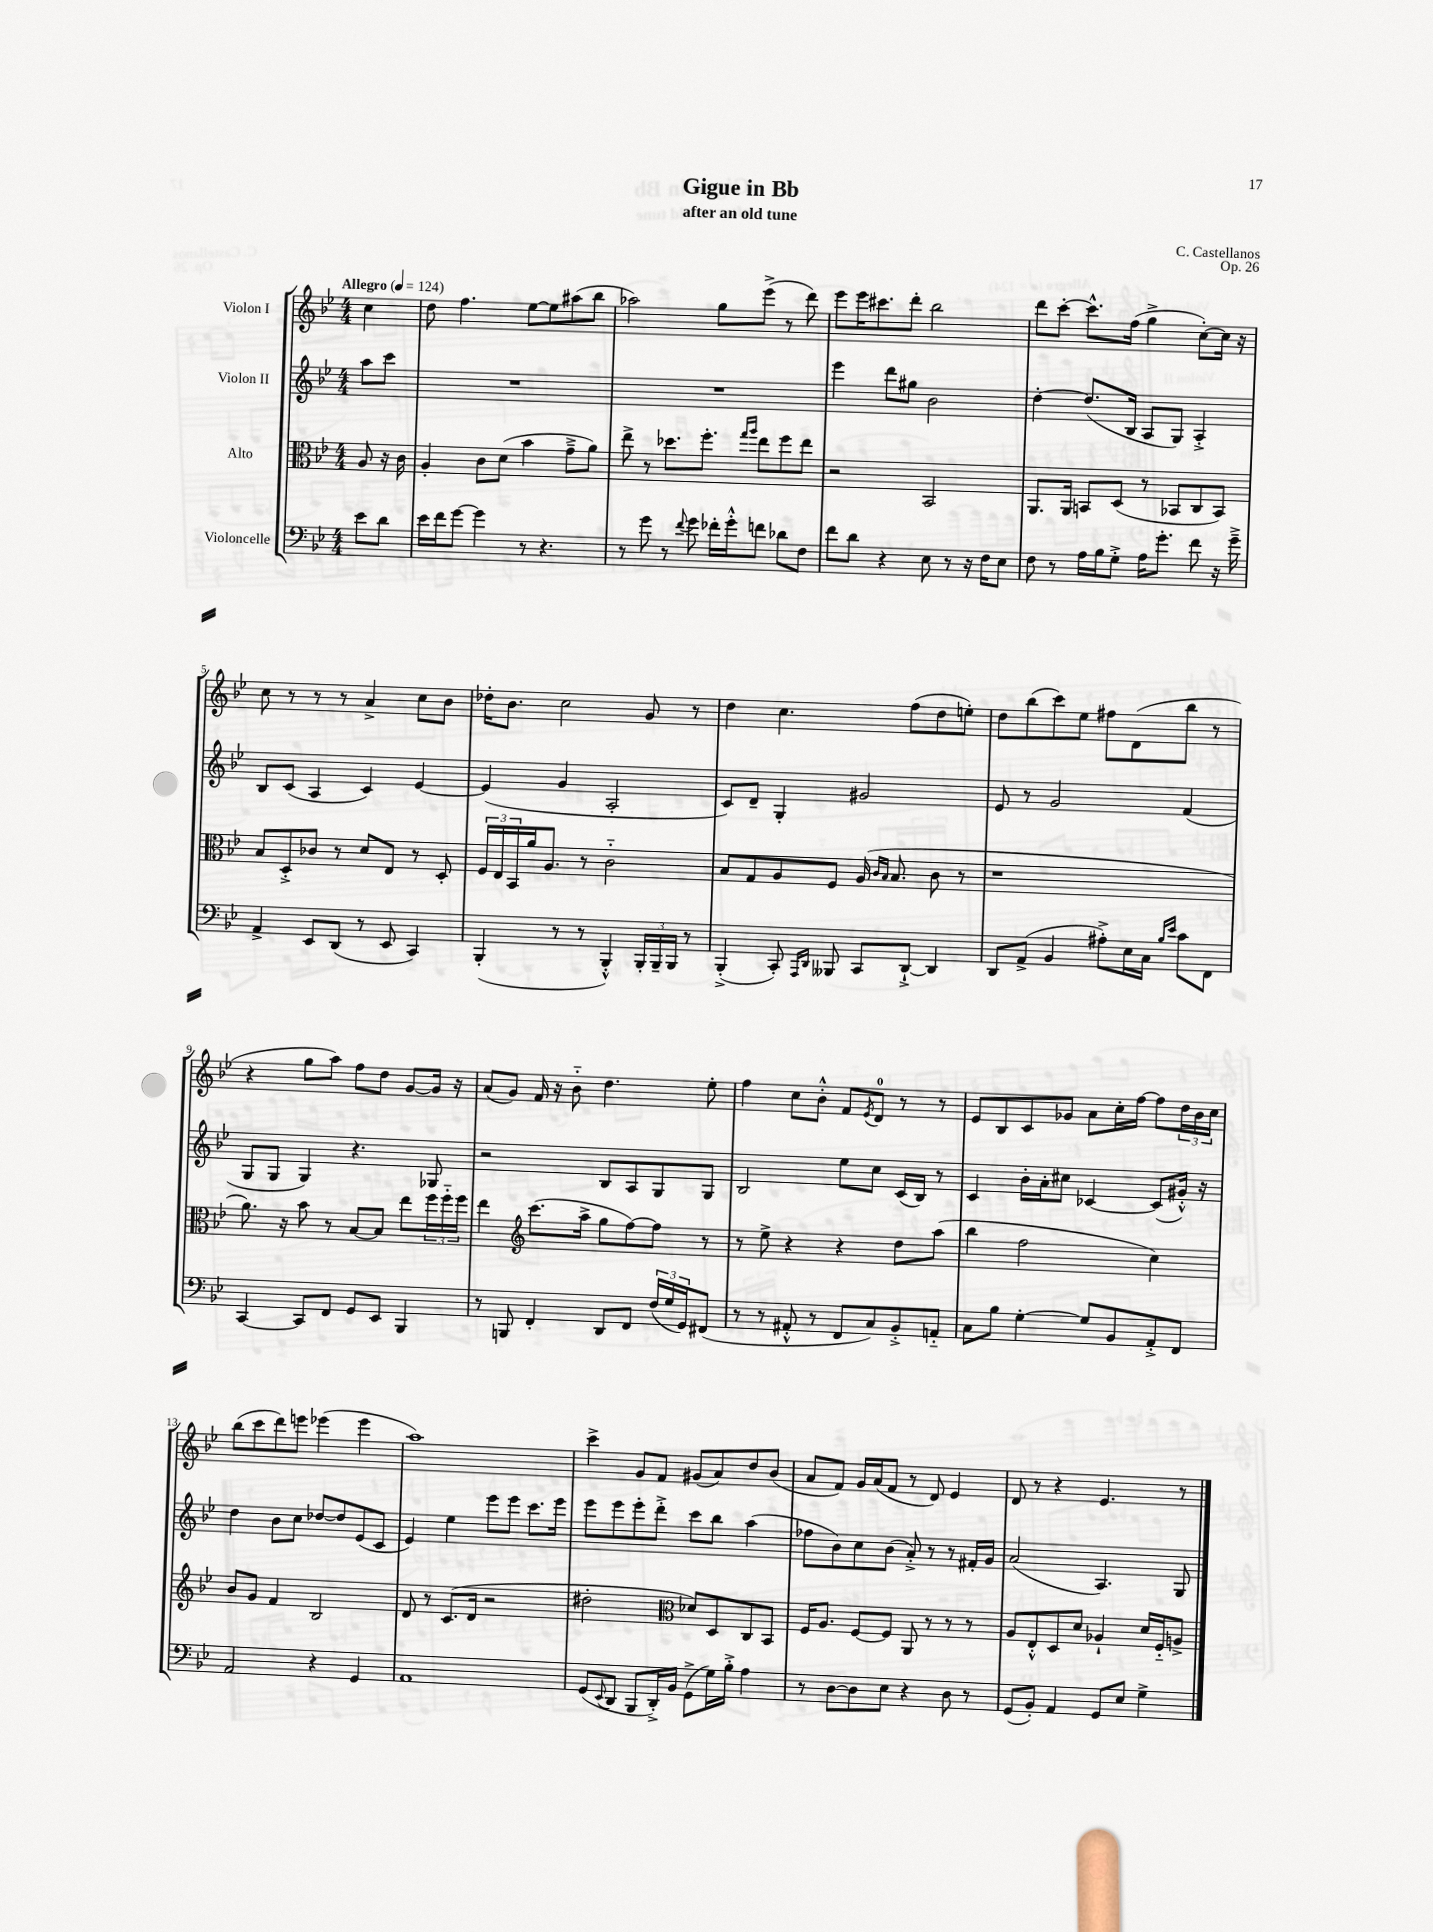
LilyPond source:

\header { title = "Gigue in Bb" composer = "C. Castellanos" subtitle = "after an old tune" opus = "Op. 26" }
<<
\new StaffGroup <<
\new Staff = "s0" \with { instrumentName = "Violon I" } {
    \clef treble \key bes \major \numericTimeSignature \time 4/4 \partial 4 \tempo "Allegro" 4 = 124
    c''4 |
    d''8 f''4. ees''8~ ees''8 ais''8( bes''8 |
    aes''2) g''8 ees'''8->( r8 d'''8) |
    ees'''8 ees'''16 cis'''8. d'''8-. bes''2 |
    d'''8 c'''8~-. c'''8.-^ f''16( g''4-> c''8~-.) c''16 r16 |
    c''8 r8 r8 r8 a'4-> c''8 bes'8 |
    des''16-. bes'8. c''2 g'8 r8 |
    d''4 c''4. f''8( d''8 e''8-.) |
    d''8 bes''8( c'''8) ees''8 fis''8 d'8( bes''8 r8 |
    r4 g''8 a''8) f''8 d''8 g'8~ g'16 r16 |
    a'8( g'8) f'16 r16 bes'8-_ d''4. ees''8-. |
    f''4 c''8 bes'8-.-^ f'8 \acciaccatura { ees'8 } d'8-0 r8 r8 |
    ees'8 bes8 c'8 ges'8 a'8 c''16-. f''16~ f''8 \tuplet 3/2 { d''16 bes'16 c''16 } |
    bes''8( c'''8 d'''8) e'''8 ees'''4( ees'''4 |
    a''1) |
    c'''4-> g'8 f'8 gis'8( a'8) d''8 bes'8( |
    a'8 f'8) g'16 a'16( f'8 r8 d'8) ees'4 |
    d'8 r8 r4 ees'4. r8 \bar "|." |
}
\new Staff = "s1" \with { instrumentName = "Violon II" } {
    \clef treble \key bes \major \numericTimeSignature \time 4/4 \partial 4
    a''8 c'''8 |
    R1 |
    R1 |
    ees'''4 d'''8 gis''8 bes'2 |
    d''4~-. d''8.( bes16 a8 g8) a4-.-> |
    bes8 c'8( a4 c'4) ees'4~ |
    ees'4( g'4 a2-. |
    c'8) d'8-- g4-. gis'2 |
    ees'8 r8 g'2 f'4( |
    g8 g8 g4) r4. ges8 |
    r2 bes8 a8 g8 g8 |
    bes2 ees''8 c''8 c'16( bes16) r8 |
    c'4 bes'16-. a'16-. cis''8 ces'4~ ces'8( gis'16-.-^) r16 |
    d''4 bes'8 c''8 des''8~ des''8 ees'8( c'8 |
    ees'4) ees''4 ees'''8 ees'''8 c'''8. ees'''16 |
    ees'''8 ees'''8 ees'''8-. d'''8-.-> c'''8 bes''8 a''4( |
    fes''8 bes'8) c''8 bes'8( a'8-.->) r8 r8 fis'16-. g'16 |
    a'2( a4.) g8 \bar "|." |
}
\new Staff = "s2" \with { instrumentName = "Alto" } {
    \clef alto \key bes \major \numericTimeSignature \time 4/4 \partial 4
    a8 r16 c'16 |
    a4-. c'8 d'8( bes'4 g'8---> a'8) |
    ees''8-> r8 des''8. f''8.-. \grace { g''16 a''16 } ees''8 f''8 ees''8 |
    r2 bes,2 |
    a,8. a,16 b,8 d8( r8 bes,8 c8 bes,8) |
    bes8 d8-.-> ces'8 r8 d'8 ees8 r8 d8-. |
    \tuplet 3/2 { f16 ees16 bes,16 } a'16 a8. r8 c'2-_ |
    bes8 g8 a8 f8 a16( \grace { c'16 bes16 } bes8. c'8 r8 |
    r1 |
    a'8.) r16 bes'8 r8 bes8~ bes8 ees''8 \tuplet 3/2 { f''16 f''16-_ f''16 } |
    ees''4 \clef treble c'''8.( a''16-> g''8 f''8~) f''8 r8 |
    r8 ees''8-> r4 r4 d''8 a''8( |
    bes''4 f''2 c''4) |
    bes'8 g'8 f'4 bes2 |
    d'8 r8 c'8.( d'16 r2 |
    dis''2-. \clef alto des'8) d8 c8 bes,8 |
    f16 a8. f8~ f8 a,8 r8 r8 r8 |
    a8 ees8-.-^ d8 d'8 aes4-! d'16 f16-_ a8-> \bar "|." |
}
\new Staff = "s3" \with { instrumentName = "Violoncelle" } {
    \clef bass \key bes \major \numericTimeSignature \time 4/4 \partial 4
    ees'8 d'8 |
    ees'16 f'16 g'8~ g'4 r8 r4. |
    r8 g'8 r8 \appoggiatura { f'8 } g'8 fes'16-. g'16-.-^ f'8 des'8 f8 |
    f'8 d'8 r4 ees8 r8 r16 f16 ees8 |
    f8 r8 a16 bes16 g8-.-> a16 g'8.-. f'8 r16 g'16---> |
    a,4-> ees,8 d,8( r8 ees,8 c,4) |
    bes,,4-.( r8 r8 bes,,4-.-^) \tuplet 3/2 { bes,,16-. bes,,16-- bes,,16 } r8 |
    bes,,4-.->( c,8-.) \grace { a,,16 d,16 } beses,,8 c,8 d,8~-!-> d,4 |
    d,8 a,8->( bes,4 ais8-.->) ees16 c16 \grace { bes16 ees'16 } c'8 f,8 |
    c,4~ c,8 f,8 g,8 ees,8 bes,,4 |
    r8 b,,8 f,4-. d,8 f,8 \tuplet 3/2 { f16( g16 g,16) } fis,8( |
    r8 r8 ais,8-.-^ r8 f,8 c8) bes,8-.-> a,8-_ |
    c8 bes8 g4~-. g8 bes,8 a,8-.-> f,8 |
    a,2 r4 g,4 |
    a,1 |
    g,8( \appoggiatura { ees,8 } d,8 bes,,8 d,16-.->) bes,16 g,8->( g16) bes16-.-> a4 |
    r8 d8~ d8 ees8 r4 d8 r8 |
    g,8( bes,8-.) a,4 g,8 ees8 g4-> \bar "|." |
}
>>
>>
